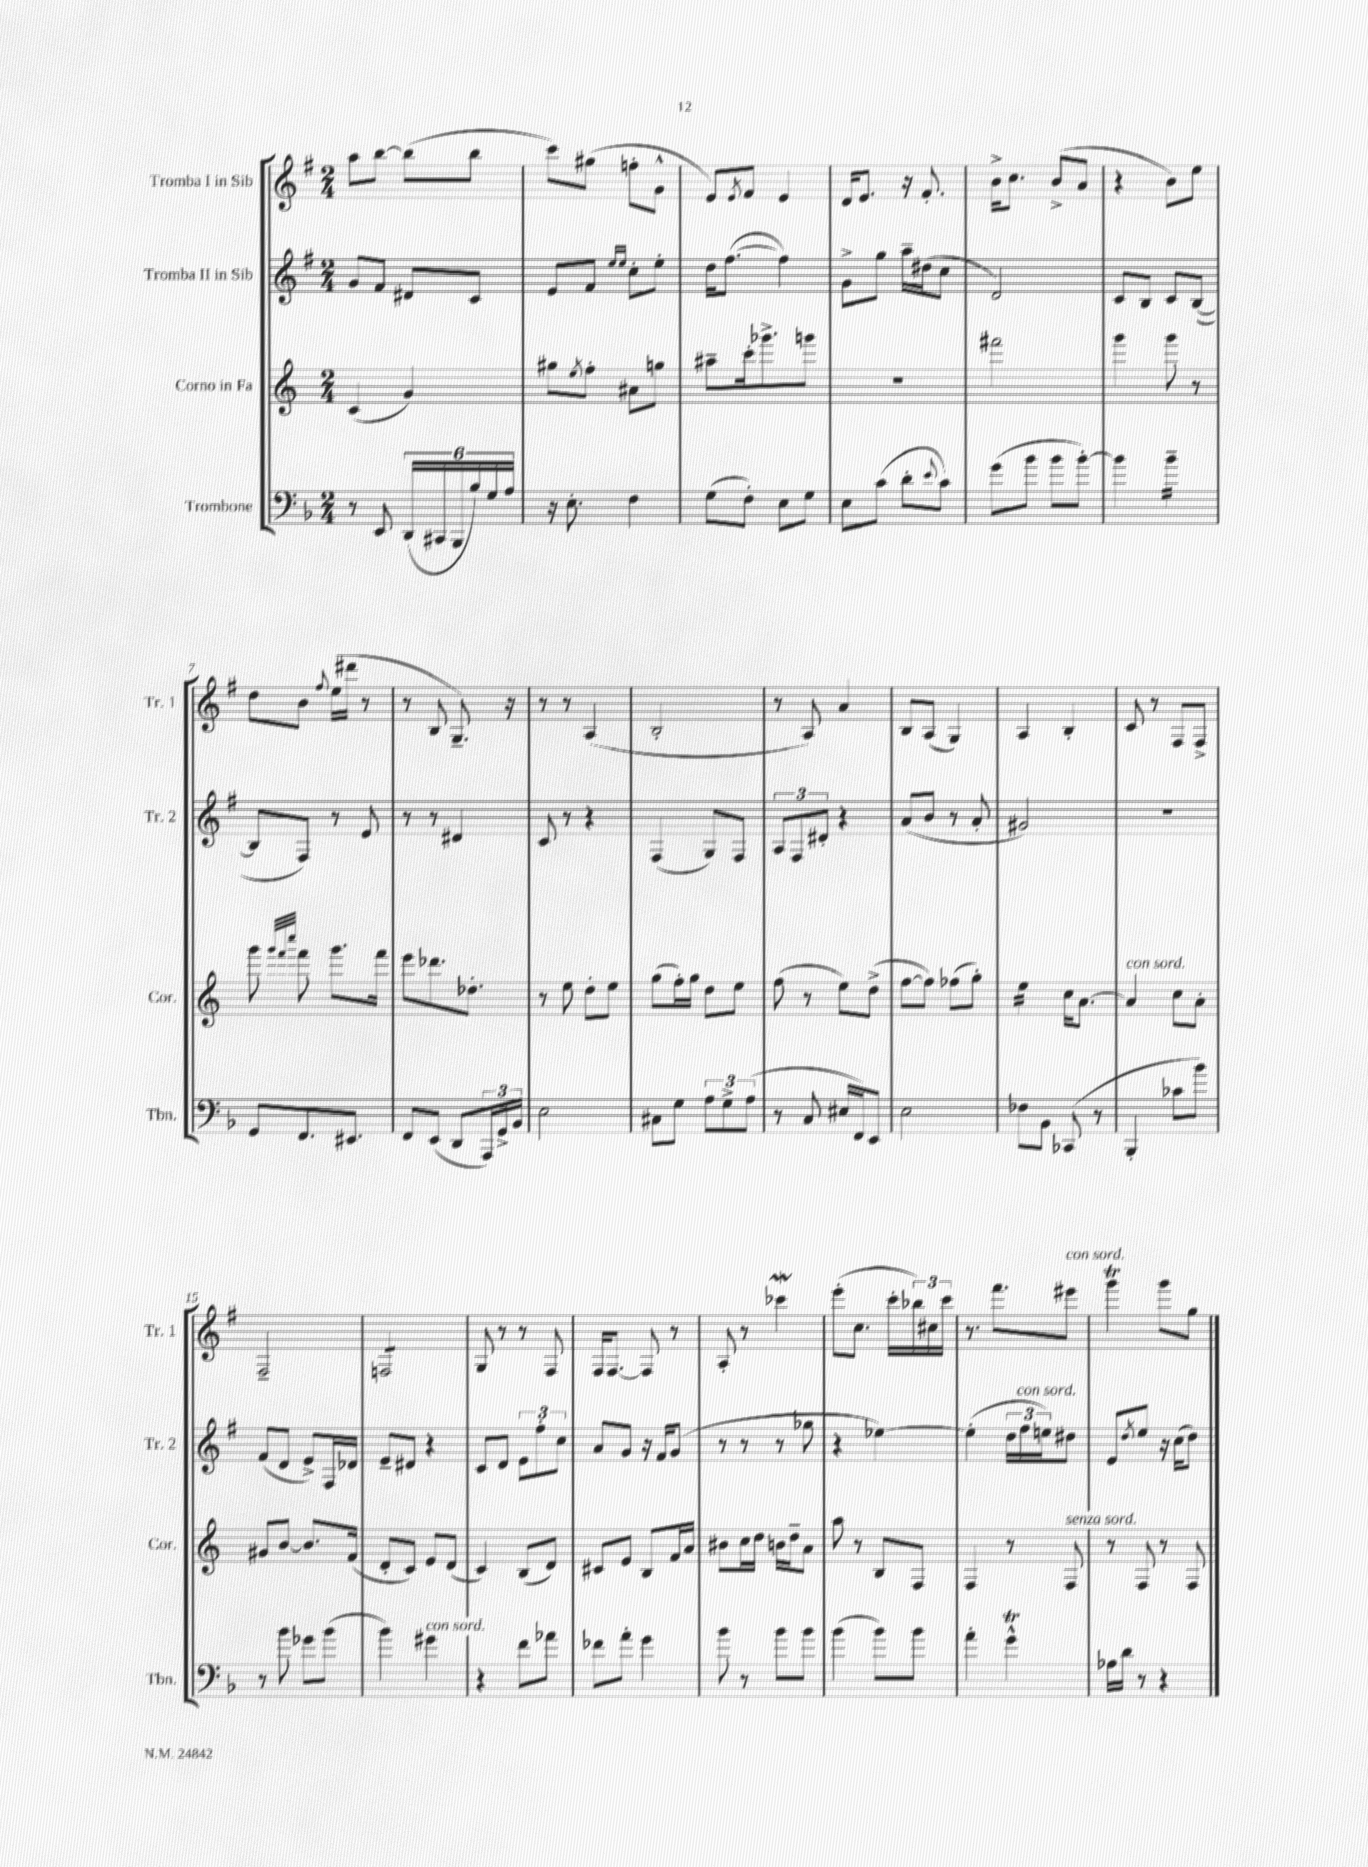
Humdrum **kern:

**kern	**kern	**kern	**kern
*staff4	*staff3	*staff2	*staff1
*clefF4	*clefG2	*clefG2	*clefG2
*k[b-]	*k[]	*k[f#]	*k[f#]
*M2/4	*M2/4	*M2/4	*M2/4
8r	(4c	8g	8aa
8EE	.	8f#	[8bb
(24DD	4g)	8d#	(8bb]
24CC#	.	.	.
24BBB-	.	.	.
24B-)	.	8c	8bb
24G	.	.	.
24A	.	.	.
=	=	=	=
16r	8gg#	8e	8ccc)
8.E'	.	.	.
.	8qee	.	.
.	8ff'	8f#	(8gg#
.	.	16qqee	.
.	.	16qqee	.
4F	8a#	8cc'	8ff'
.	8gg	8ee'	8g^^
=	=	=	=
(8G	8aa#~	16dd	8e)
.	.	([8.ff#	.
.	.	.	8qe
8F')	16ccc'	.	8f#
.	8.ggg-^	.	.
8E	.	4ff#])	4e
8G	8ggg	.	.
=	=	=	=
8E	2r	8g^	16d
.	.	.	8.e
(8c	.	8gg	.
8d'	.	16aa~	16r
.	.	(16dd#	8.f#'
8qqe	.	.	.
8c)	.	8cc	.
=	=	=	=
(8g	2fff#	2d)	16b^
.	.	.	8.cc
8b-	.	.	.
8b-	.	.	(8b^
[8b-')	.	.	8a
=	=	=	=
4b-]	4ggg	8c	4r
.	.	8B	.
4b-~	8ggg	8c	8b)
.	8r	([8B	8ee
=	=	=	=
8GG	8ggg	8B]	8dd
.	32qqggg	.	.
.	32qqfff	.	.
.	32qqcccc	.	.
8.FF	8fff	8F#)	8b
.	.	.	8qqff#
.	8.ggg	8r	(16ee
8.EE#	.	.	16ddd#
.	.	8e	8r
.	16fff	.	.
=	=	=	=
8FF	8eee	8r	8r
(8EE	8.ddd-	8r	8B
8DD	.	4d#	8.G~)
.	8.dd-'	.	.
24AAA)	.	.	.
24GG^	.	.	.
.	.	.	16r
24BB-	.	.	.
=	=	=	=
2E	8r	8c	8r
.	8ee	8r	8r
.	8dd'	4r	(4A
.	8ee	.	.
=	=	=	=
8C#	(8gg	(4F#	2B'
8G	16ff')	.	.
.	16gg	.	.
12A	8dd	8G)	.
12G^	.	.	.
.	8ee	8F#	.
(12A	.	.	.
=	=	=	=
8r	(8ff	12A	8r
.	.	12F#	.
8C	8r	.	8A)
.	.	12d#'	.
16E#	8ee)	4r	4a
16FF)	.	.	.
8EE	(8dd^	.	.
=	=	=	=
2E	[8ff	(8a	8B
.	8ff])	8b	(8A
.	(8ff-	8r	4G)
.	8gg')	8a'	.
=	=	=	=
8F-	4ee	2g#)	4A
8BB-	.	.	.
(8CC-	16cc	.	4B'
.	[8.a	.	.
8r	.	.	.
=	=	=	=
4BBB-'	4a]	2r	8c
.	.	.	8r
8c-	8cc	.	8F#
8b-)	8a'	.	8F#^
=	=	=	=
8r	8g#	(8f#	2F#~
8b-	[8b	8d	.
8g-	8.b]	8e^)	.
(8b-	.	16F#	.
.	(16f	16d-	.
=	=	=	=
4b-)	8d'	8e~	2F
.	8c)	8d#	.
4g#	8e	4r	.
.	(8d	.	.
=	=	=	=
4r	4c)	8c	8G
.	.	8d	8r
8f	(8B	12e	8r
.	.	12ff#'	.
8a-	8d)	.	8F#
.	.	12cc	.
=	=	=	=
8f-	8c#	8a	16F#
.	.	.	[8.F#
8a'	8e	8g	.
4g	8B	16r	8F#]
.	.	16f#	.
.	16f	(8g	8r
.	16a	.	.
=	=	=	=
8b-	8b#	8r	8A'
8r	16cc	8r	8r
.	16dd	.	.
8b-	16b	8r	4ccc-
.	16dd~	.	.
8b-	8a	8gg-	.
=	=	=	=
(4b-	8aa	4r	(8eee'
.	8r	.	8.cc
8b-)	8B	[4ee-)	.
.	.	.	16ccc'
8b-	8F	.	24bb-)
.	.	.	24cc#
.	.	.	24ccc
=	=	=	=
4a'	4F	(4ee-']	8.r
.	.	.	8.fff#
4g^^	8r	24dd	.
.	.	24ff#	.
.	.	24ee)	.
.	8F	8dd#	8eee#
=	=	=	=
16A-	8r	8e	4ggg
16d	.	.	.
.	.	8qdd	.
8r	8F	8ee	.
4r	8r	16r	8ggg
.	.	(16cc	.
.	8F	8dd)	8gg
==	==	==	==
*-	*-	*-	*-
